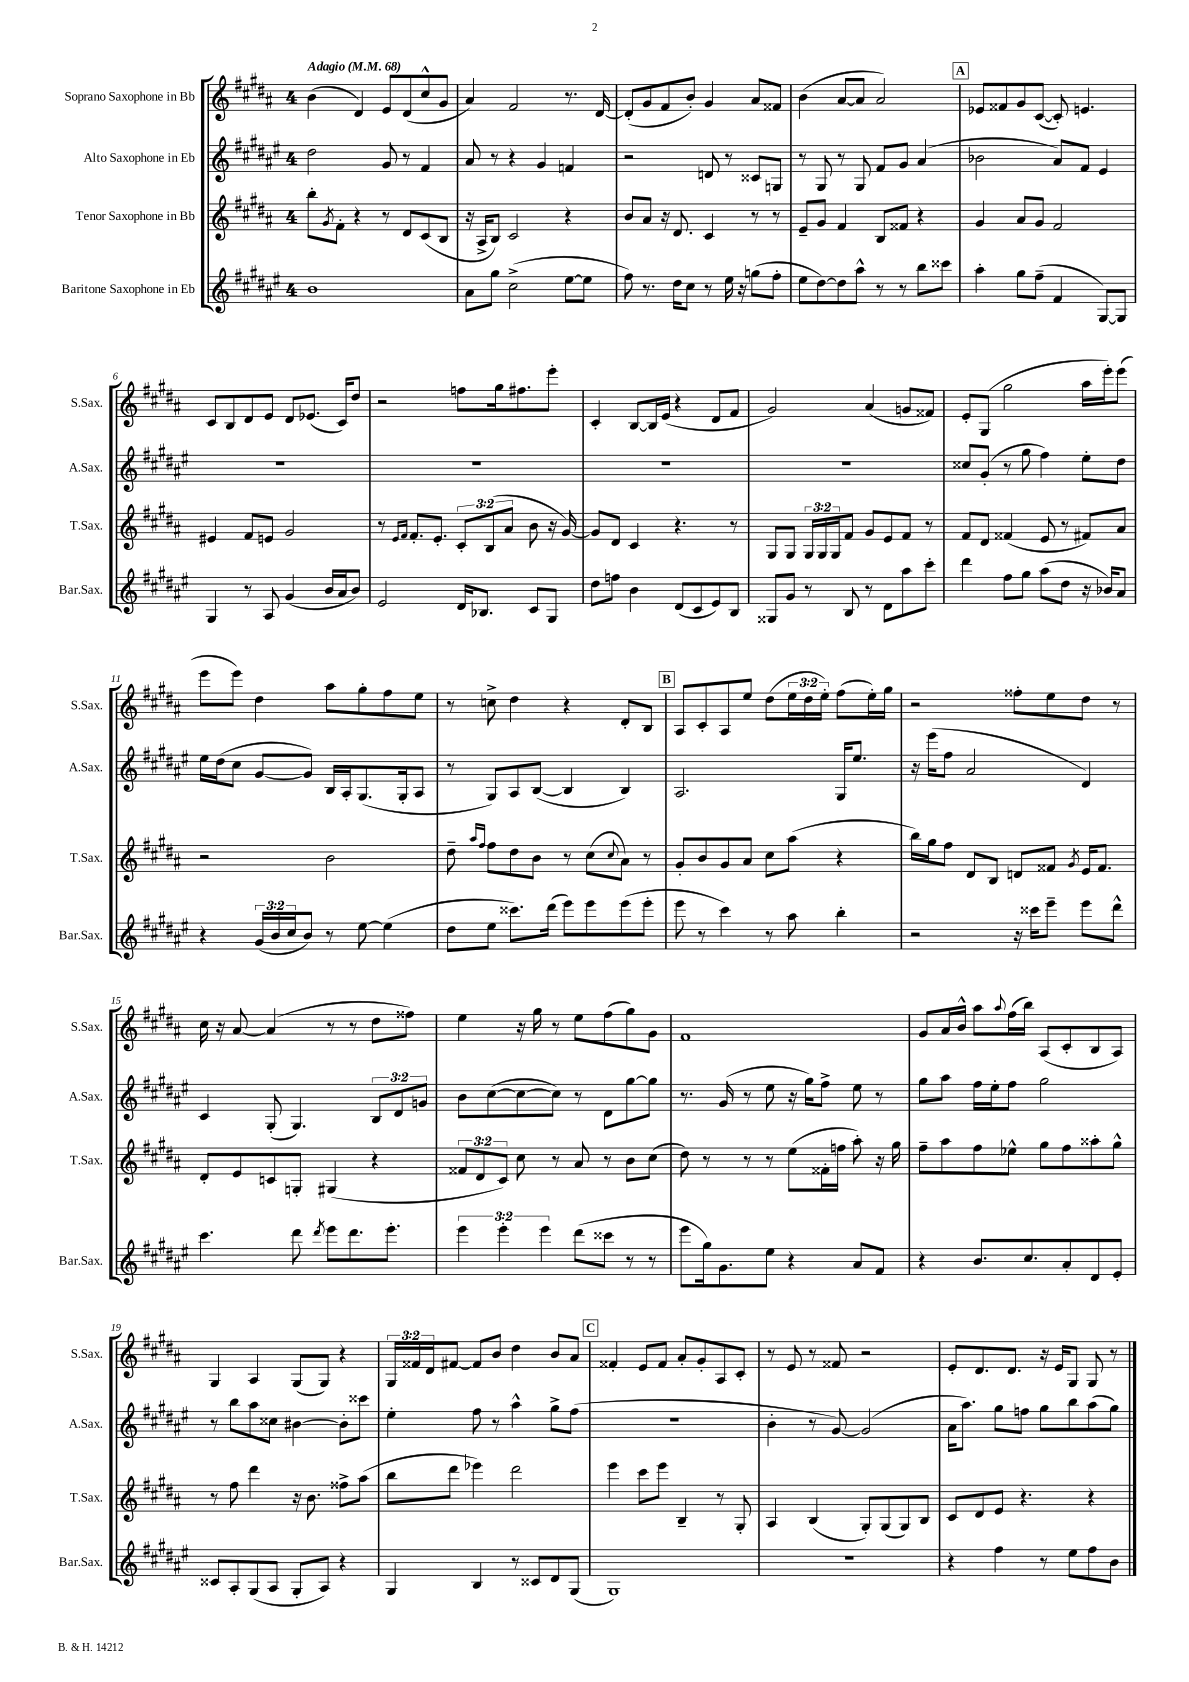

**kern	**kern	**kern	**kern
*staff4	*staff3	*staff2	*staff1
*clefG2	*clefG2	*clefG2	*clefG2
*k[f#c#g#d#a#e#]	*k[f#c#g#d#a#]	*k[f#c#g#d#a#e#]	*k[f#c#g#d#a#]
*M4/4	*M4/4	*M4/4	*M4/4
*MM68	*MM68	*MM68	*MM68
1b	8bb'	2dd#	(4b
.	8qg#	.	.
.	8f#'	.	.
.	4r	.	4d#)
.	8r	8g#	8e
.	8d#	8r	(8d#
.	(8c#	4f#	8cc#^^
.	8B	.	8g#
=	=	=	=
8a#	16r	8a#	4a#)
.	16A#^	.	.
8gg#	8B)	8r	.
(2cc#^	2c#	4r	2f#
.	.	4g#	.
[8ee#	4r	4f	8.r
8ee#]	.	.	.
.	.	.	[16d#
=	=	=	=
8ff#)	8b	2r	(8d#']
8.r	8a#	.	8g#
.	16r	.	8f#
16dd#	8.d#	.	.
8cc#	.	.	8b')
8r	4c#	8d	4g#
16ee#	.	8r	.
16r	.	.	.
(8gg	8r	8c##	8a#
8ff#'	8r	8G	8f##
=	=	=	=
8ee#	8e~	8r	(4b
[8dd#)	8g#	8G#	.
8dd#]	4f#	8r	[8a#
8aa#^^	.	8G#	8a#]
8r	8B	8f#	2a#)
8r	8f##	8g#	.
8bb	4r	(4a#	.
8ccc##	.	.	.
=	=	=	=
4aa#'	4g#	2b-	8e-
.	.	.	8f##
8gg#	8a#	.	8g#
(8ff#~	8g#	.	([8c#
4f#	2f#	8a#)	8c#'])
.	.	8f#	4.e
[8G#)	.	4e#	.
8G#]	.	.	.
=	=	=	=
4G#	4e#	1r	8c#
.	.	.	8B
8r	8f#	.	8d#
8A#	8e	.	8e
(4g#	2g#	.	8d#
.	.	.	(8.e-
16b	.	.	.
16a#	.	.	16c#)
8b)	.	.	8dd#
=	=	=	=
2e#	8r	1r	2r
.	16qqe	.	.
.	16qqf#	.	.
.	8.f#'	.	.
.	8.e'	.	.
16d#	12c#'	.	8ff
8.B-	.	.	.
.	(12B	.	.
.	.	.	16gg#
.	12a#	.	.
.	.	.	8.ff#
8c#	8b	.	.
8G#	16r	.	8eee'
.	[16g#)	.	.
=	=	=	=
8dd#	8g#]	1r	4c#'
8ff	8d#	.	.
4b	4c#	.	[8B
.	.	.	16B]
.	.	.	(16e
(8d#	4.r	.	4r
8c#	.	.	.
8e#)	.	.	8d#
8B	8r	.	8f#
=	=	=	=
8G##	8G#	1r	2g#)
8g#	8G#	.	.
8r	24G#	.	.
.	24G#	.	.
.	24G#	.	.
8B	8f#	.	.
8r	8g#	.	(4a#
8d#	8e	.	.
8aa#	8f#	.	8g
8ccc#'	8r	.	8f##)
=	=	=	=
4ddd#	8f#	8cc##	8e'
.	8d#	(8g#'	(8G#
8ff#	(4f##	8r	2gg#
8gg#	.	8gg#	.
(8aa#	8e	4ff#)	.
8dd#	8r	.	.
16r	8f#)	8ee#'	16aa#
16b-)	.	.	16eee')
8a#	8a#	8dd#	(8eee
=	=	=	=
4r	2r	16ee#	8eee
.	.	(16dd#	.
.	.	8cc#	8eee)
(24g#	.	[8g#	4dd#
24b	.	.	.
24cc#	.	.	.
8b)	.	8g#])	.
8r	2b	16B	8aa#
.	.	16A#'	.
[8ee#	.	(8.G#	8gg#'
(4ee#]	.	.	8ff#
.	.	16G#'	.
.	.	8A#	8ee
=	=	=	=
8dd#	8dd#~	8r	8r
.	16qqaa#	.	.
.	16qqff#	.	.
8ee#	8ff#	8G#)	8cc^
8.ccc##)	8dd#	8A#	4dd#
.	8b	([8B	.
(16ddd#	.	.	.
8eee#)	8r	4B]	4r
8eee#	(8cc#	.	.
.	8qqcc#	.	.
(8eee#	8a#)	4B)	8d#'
8eee#'	8r	.	8B
=	=	=	=
8eee#	8g#'	2.A#	8A#
8r	8b	.	8c#'
4ccc#)	8g#	.	8A#
.	8a#	.	8ee
8r	8cc#	.	(8dd#
8aa#	(8aa#	.	24ee
.	.	.	24dd#
.	.	.	24ee')
4bb'	4r	16G#	(8ff#
.	.	8.ee#	.
.	.	.	16ee')
.	.	.	16gg#
=	=	=	=
2r	16bb)	16r	2r
.	16gg#	(16eee#	.
.	8ff#	8ff#	.
.	8d#	2a#	.
.	8B	.	.
16r	8d	.	8ff##'
16ccc##	.	.	.
8eee#~	8f##	.	8ee
.	8qg#	.	.
8eee#	16e	4d#)	8dd#
.	8.f##	.	.
8ddd#^^	.	.	8r
=	=	=	=
4.ccc#	8d#'	4c#	16cc#
.	.	.	16r
.	8e	.	[8a#
.	8c	(8G#'	(4a#]
8ddd#	8G'	4.G#)	.
8qddd#	.	.	.
8eee#	(4G#	.	8r
8.ddd#	.	.	8r
.	4r	12B	8dd#
8.eee#'	.	.	.
.	.	12d#	.
.	.	.	8ff##)
.	.	12g	.
=	=	=	=
6eee#	12f##	8b	4ee
.	12d#	.	.
.	.	([8cc#	.
6eee#'	12c#)	.	.
.	8cc#	8cc#_	16r
.	.	.	16gg#
6eee#	.	.	.
.	8r	8cc#])	8r
(8ddd#	8a#	8r	8ee
8ccc##	8r	8d#	(8ff#
8r	8b	[8gg#	8gg#)
8r	(8cc#	8gg#]	8g#
=	=	=	=
8eee#	8dd#)	8.r	1f#
16gg#)	8r	.	.
8.g#	.	(16g#	.
.	8r	8r	.
8ee#	8r	8ee#	.
4r	(8ee	16r	.
.	.	16gg#)	.
.	16f##'	8ff#^	.
.	16ff	.	.
8a#	8aa#')	8ee#	.
8f#	16r	8r	.
.	16gg#	.	.
=	=	=	=
4r	8ff#~	8gg#	8g#
.	8aa#	8aa#	16a#
.	.	.	16b^^
8.b	8ff#	16ff#	8aa#
.	.	16ee#'	.
.	.	.	8qqaa#
.	8ee-^^	8ff#	(16ff#
8.cc#	.	.	16bb)
.	8gg#	2gg#	(8A#
8a#'	8ff#	.	8c#'
8d#	8aa##'	.	8B
8e#'	8gg#^^	.	8A#)
=	=	=	=
8c##	8r	8r	4G#
8A#'	8ff#	8bb	.
(8G#	4ddd#	8aa#	4A#
8A#	.	8cc##	.
8G#'	16r	[4b#	(8G#
.	8.b	.	.
8A#)	.	.	8G#)
4r	8ff##^	8b#']	4r
.	(8aa#	8ccc##	.
=	=	=	=
4G#	8bb	4ee#'	24G#
.	.	.	24f##
.	.	.	24d#
.	8ddd#	.	[8f#
4B	4eee-)	8ff#	8f#]
.	.	8r	8b
8r	2ddd#	4aa#^^	4dd#
8c##	.	.	.
8d#	.	8gg#^	8b
(8G#	.	(8ff#	8a#
=	=	=	=
1G#)	4eee	1r	4f##'
.	8ccc#	.	8e
.	8eee	.	8f##
.	4B~	.	8a#'
.	.	.	8g#'
.	8r	.	8A#
.	8G#'	.	8c#'
=	=	=	=
1r	4A#	4b'	8r
.	.	.	8e
.	(4B	8r	8r
.	.	[8g#)	8f##
.	8G#')	(2g#]	2r
.	(8G#	.	.
.	8G#)	.	.
.	8B	.	.
=	=	=	=
4r	8c#	16a#	8e'
.	.	8.aa#)	.
.	8d#	.	8.d#
4ff#	8e	8gg#	.
.	.	.	8.d#
.	4.r	8ff	.
8r	.	8gg#	16r
.	.	.	16e
8ee#	.	8bb	8G#
8ff#	4r	(8aa#	8G#
8b	.	8gg#)	8r
==	==	==	==
*-	*-	*-	*-
